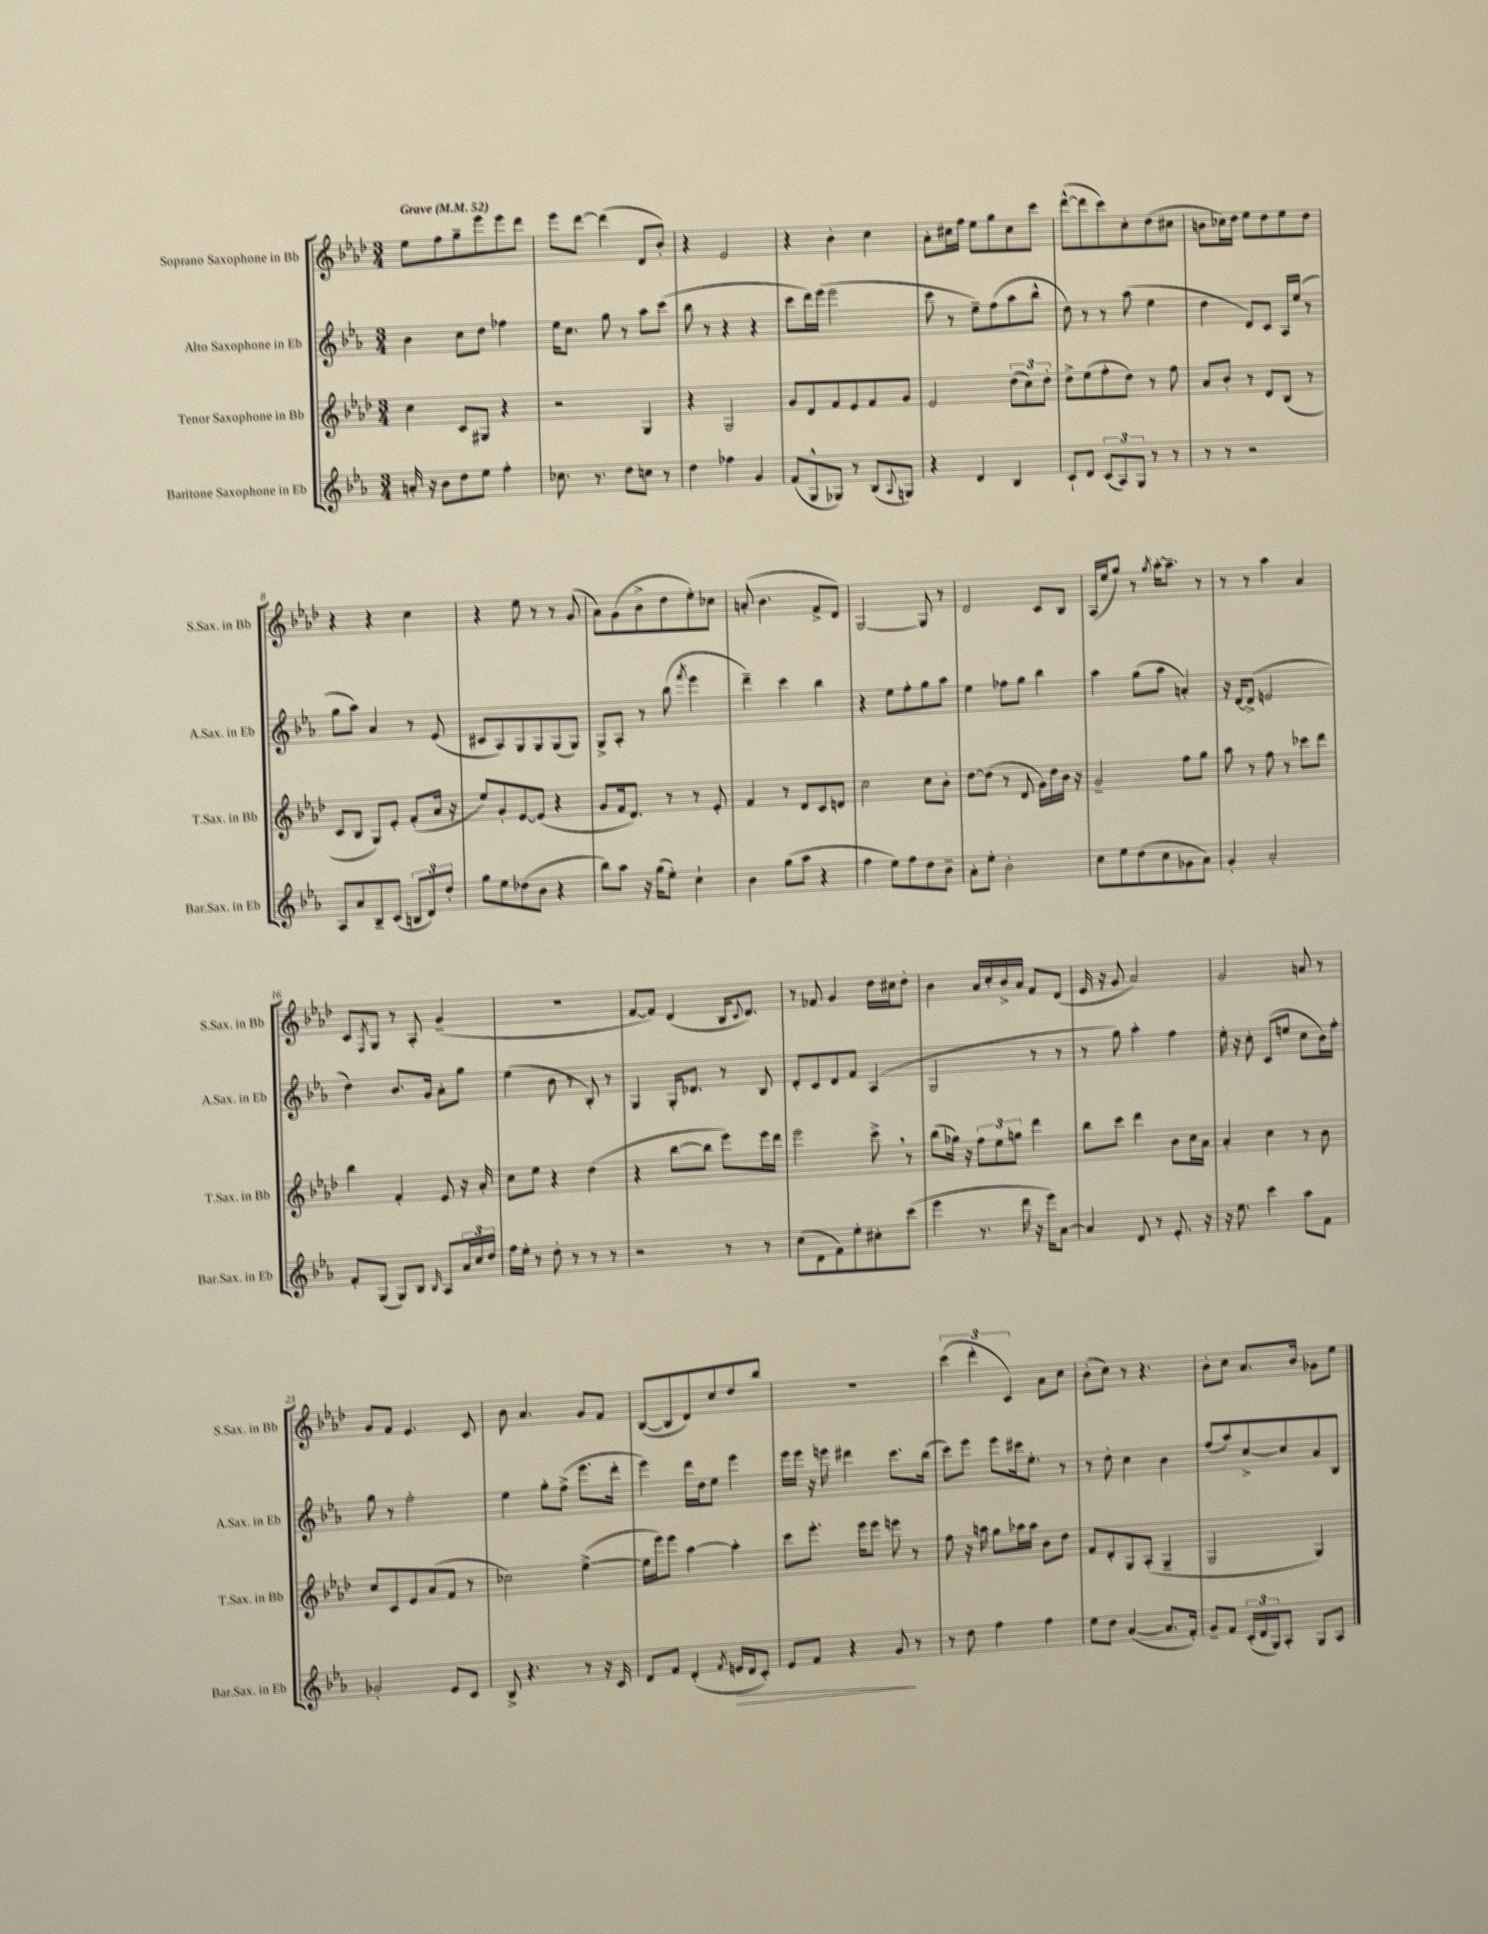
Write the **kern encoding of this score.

**kern	**kern	**kern	**kern
*staff4	*staff3	*staff2	*staff1
*clefG2	*clefG2	*clefG2	*clefG2
*k[b-e-a-]	*k[b-e-a-d-]	*k[b-e-a-]	*k[b-e-a-d-]
*M3/4	*M3/4	*M3/4	*M3/4
*MM52	*MM52	*MM52	*MM52
16a'	4cc	4b-	8ee-
16r	.	.	.
8b-	.	.	8ff
8dd	8c	8cc	8gg~
8ee-	8G#	8dd	8eee-
4ff'	4r	4ff-	8eee-
.	.	.	8ddd-
=	=	=	=
8.cc-	2r	16ee-	8eee-
.	.	8.cc	.
.	.	.	[8ddd-
8.r	.	.	.
.	.	8gg	(4ddd-]
8dd	.	8r	.
8cc	4G	8aa-	8d-
8r	.	(8ccc	8b-')
=	=	=	=
4dd	4r	8bb-	4r
.	.	8r	.
4ff-	2G	4r	2e-
4g	.	4r	.
=	=	=	=
(8f	8g	8ccc	4r
8G^^	8d-	16ddd)	.
.	.	(16eee-	.
8G-)	8f	2eee-	4b-'
8r	8e-	.	.
(8B-	8f	.	4cc
8qqA-	.	.	.
8G)	8g	.	.
=	=	=	=
4r	2e-	8ccc	8a-'
.	.	8r	16cc#
.	.	.	16ff
4d	.	8ee-~)	8ee-
.	.	(8ff	8gg
4B-	(12dd-	8aa-	8cc#
.	12cc)	.	.
.	.	8bb-^^	8ccc
.	12dd-'	.	.
=	=	=	=
8c`	8dd-^	8dd)	([8ddd-^^
8d	(8ee-	8r	8ddd-]
(12c	8ff'	8r	8ccc)
12A-)	.	.	.
.	8dd-)	(8aa-	8cc'
12G	.	.	.
8r	8r	4ee-	(8dd-
8r	8ff	.	8cc#
=	=	=	=
8r	8a-	4dd	8b
8r	8b-'	.	16cc-)
.	.	.	16dd-
2r	8r	8d)	8ee-
.	8d-	8c	8dd-
.	(8B-	16A-	8ee-
.	.	(16ee-	.
.	8r	8r	8dd-
=	=	=	=
8A-	8c	8gg	4r
8a-	8B-	8aa-)	.
8B-~	8G)	4a-	4r
(8c	8e-'	.	.
12B	(8f'	8r	4cc
12d)	.	.	.
.	16a-	(8e-	.
12dd'	.	.	.
.	16r	.	.
=	=	=	=
8gg	8ee-)	8c#	4r
8ee-	8g'	8A-)	.
(8dd-	[8e-	8G	8ee-
8b-	(8e-]	8G	8r
4r	4r	(8G	8r
.	.	8G)	(8g
=	=	=	=
8bb-)	8g	8G^	8a-)
8aa-	16f	8A-'	(8g
.	8.d-)	.	.
16r	.	8r	8b-^
(16gg	.	.	.
8ee-')	8r	(8bb-	8dd-
.	.	8qfff	.
4cc`	8r	4eee-	8ee-')
.	8e-'	.	8cc-
=	=	=	=
4b-	4f	4ddd~)	(8a'
.	.	.	4.b-
(8gg	8r	4ccc	.
8aa-	8d-	.	.
4r	8c	4bb-	8f^
.	8d	.	8d-)
=	=	=	=
4ff	2cc	4r	[2G
8ee-)	.	8ee-	.
8ff	.	8ff'	.
8dd	8cc	8gg	8G]
8b-~	8b-'	8aa-	8r
=	=	=	=
8a-'	[8dd-	4ee-	2d-
8ee-'	(8dd-]	.	.
2b-'	8r	8ff-	.
.	8d-	8gg	.
.	16g)	4bb-	8c
.	16dd-	.	.
.	16b-	.	8B-
.	16r	.	.
=	=	=	=
8cc	2g~	4aa-	(16A-
.	.	.	16ee-
8ee-	.	.	8gg)
(8dd	.	(8gg	8r
.	.	.	8qgg
8cc	.	8aa-	[16aa-'
.	.	.	8.aa-~]
8g-	8ff	4a')	.
8a-)	8gg	.	8r
=	=	=	=
4g'	8aa-	16r	8r
.	.	[16d	.
.	8r	(8d^]	8r
2a-'	8ff	2e	4aa-
.	8r	.	.
.	8ccc-	.	4a-
.	8ddd-	.	.
=	=	=	=
8f'	4bb-	4dd)	8c
.	.	.	8qF
(8G	.	.	8G
8G)	4f'	8.b-	8r
8B-	.	.	8A-'
.	.	16g	.
16qqB-	.	.	.
8A-	8e-	8a-'	(4g~
24a-	16r	8gg	.
24cc	.	.	.
.	16a-'	.	.
24dd	.	.	.
=	=	=	=
16ff	8cc	(4ee-	2.r
16ee-'	.	.	.
8r	8ee-	.	.
8dd'	4r	8b-	.
8r	.	8r	.
8r	(4dd-	8B-')	.
8r	.	8r	.
=	=	=	=
2r	4r	4G	[8f
.	.	.	8f])
.	[8bb-	16G'	(4d-
.	.	8.d-	.
.	8bb-]	.	.
8r	8eee-)	8r	16B-
.	.	.	8qqc
.	.	.	8.d-)
8r	16eee-	8B-	.
.	16ddd-	.	.
=	=	=	=
(8cc	2eee-	8d'	8r
8d	.	8c	8f-
8f)	.	8d	4g
8ee-'	.	8f	.
8cc#'	8ccc^	(4A-	16dd-
.	.	.	16cc#
(8ccc	8r	.	8dd-'
=	=	=	=
4eee-	(8bb-	2G	4b-
.	16gg-)	.	.
.	16r	.	.
8.r	12ff	.	16a-
.	.	.	16cc'
.	12ee-	.	.
.	.	.	16b-^
.	12gg	.	.
16ddd	.	.	16a-
16r	4ddd-	8r	8f
16eee-)	.	.	.
[8a-	.	8r	(8d-
=	=	=	=
4a-]	8bb-	8r	16e-
.	.	.	16r
.	8ccc	8gg)	8g
8d	4ddd-	4aa-'	2a-)
8r	.	.	.
8.e-'	8b-	4ff	.
.	16cc	.	.
16r	16a-	.	.
=	=	=	=
16r	4a-'	16ee-'	2g
8.ee-	.	16r	.
.	.	8cc'	.
4ccc	4cc	(8c	.
.	.	8ee	.
8aa-	8r	8cc	8a
8f	8b-	16b-)	8r
.	.	16ff'	.
=	=	=	=
2g-'	8cc	8gg	8g
.	8c	8r	8f
.	8e-	2ff'	4.e-
.	(8a-	.	.
8e-	8f	.	.
8c	8r	.	8c
=	=	=	=
8B-^	2cc-)	4ee-	8b-
4.r	.	.	4.a-
.	.	8gg'	.
.	.	(8ff^	.
8r	([4ee-^	8.eee-	8g
16r	.	.	8f
16c	.	16ddd'	.
=	=	=	=
8d	16ee-]	4eee-)	([8B-
.	16eee-)	.	.
8f	8eee-	.	8B-]
(4d'	[4aa-	16ddd	8d-)
.	.	16dd	.
.	.	8ee-	8cc
8qf	.	.	.
16e	4aa-']	4eee-	8dd-
16d	.	.	.
8c')	.	.	8bb-
=	=	=	=
8e-	8ccc	16eee-	2.r
.	.	16eee-	.
8f	8.eee-'	16r	.
.	.	16eee	.
4r	.	4ddd#	.
.	16eee-	.	.
.	8eee-	.	.
8g	8eee	8.ccc	.
8r	8r	.	.
.	.	(16bb-	.
=	=	=	=
8r	8ff	8ccc)	(6ccc
8dd	16r	8eee-	.
.	.	.	6ddd-'
.	16aa	.	.
4ff	8gg	8eee-	.
.	.	.	6c)
.	16aa-	16ccc#	.
.	16aa-	8.ee-'	.
4ff	8b-	.	8a-
.	8dd-	8r	8cc
=	=	=	=
8ee-	8f	8r	(8b-'
8dd	8d-'	8dd'	8cc)
([4a-	8G	4cc	8r
.	(8A-'	.	4.r
8.a-]	4G~	4b-	.
16f')	.	.	.
=	=	=	=
8g~	2G	(8ff	8b-'
8f	.	8aa-)	8cc
(24c'	.	[8cc^	8.a-
24d	.	.	.
24G)	.	.	.
8A-'	.	8cc]	.
.	.	.	16b-
8G	4G)	8a-	8g-
8A-	.	8B-	8ee-
==	==	==	==
*-	*-	*-	*-
